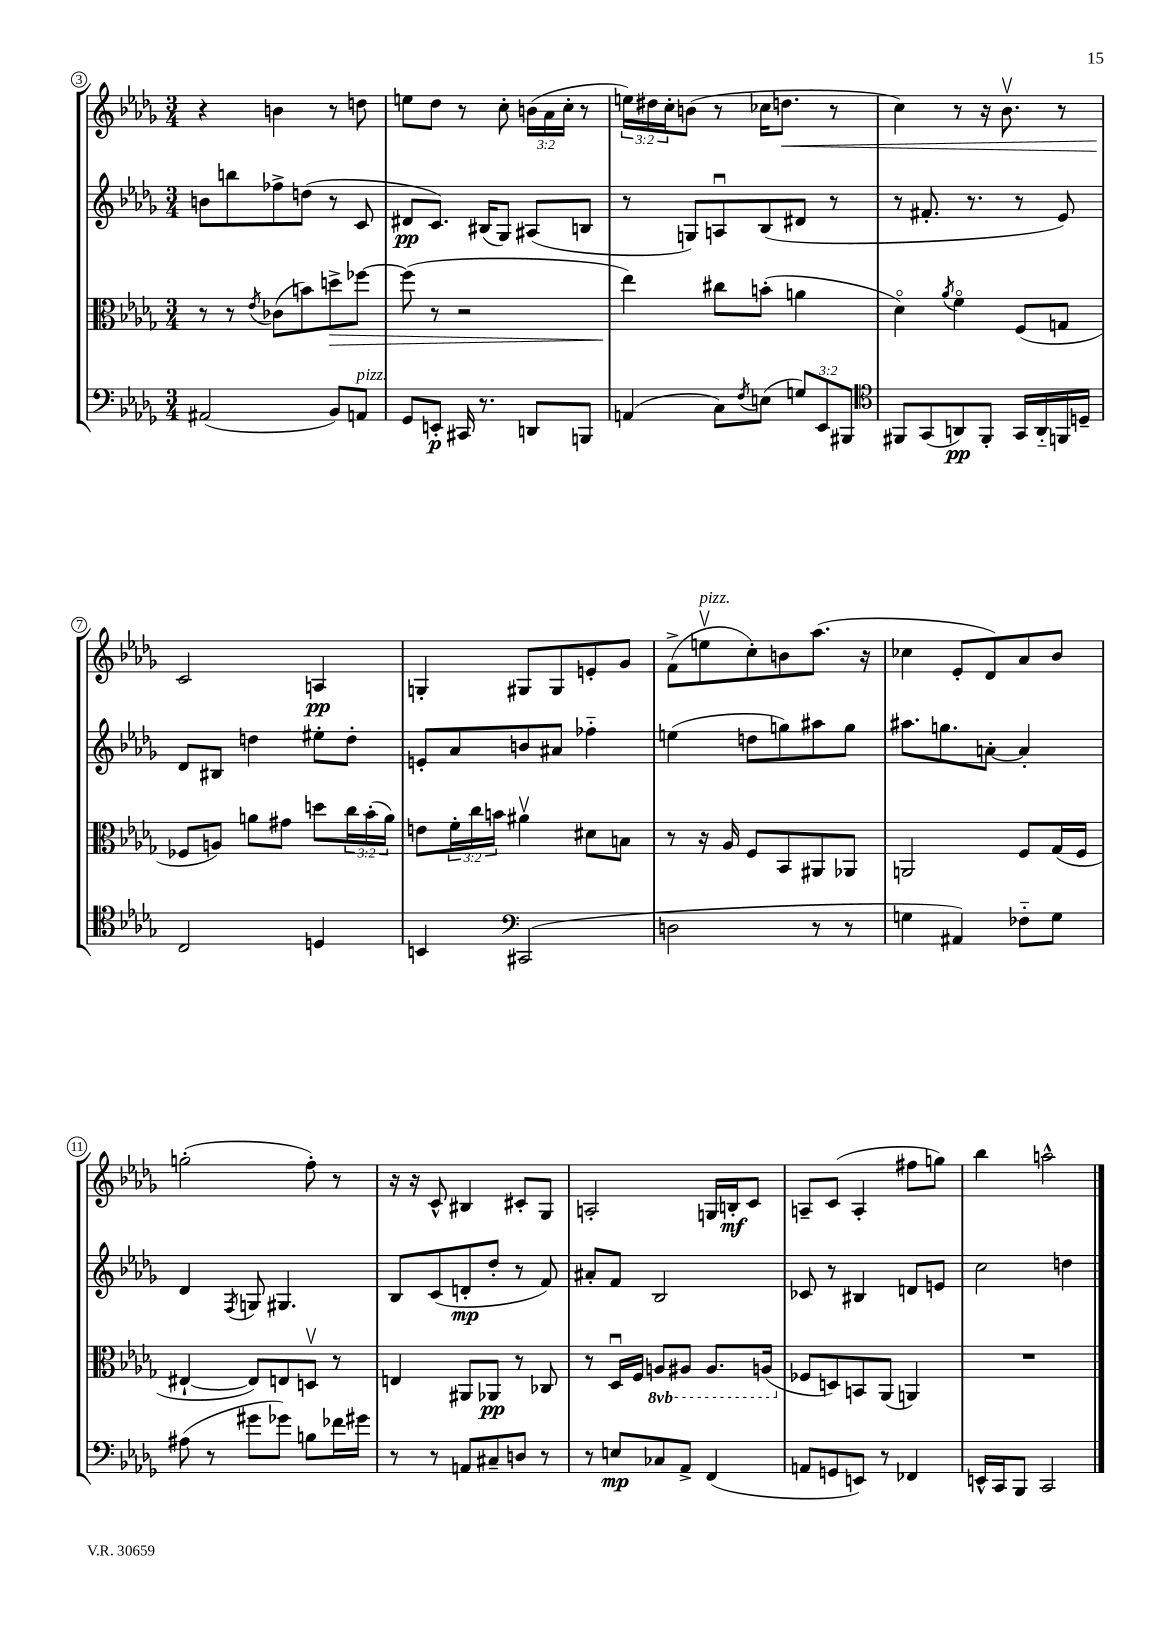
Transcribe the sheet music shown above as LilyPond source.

<<
\new StaffGroup <<
\new Staff = "s0" {
    \clef treble \key des \major \numericTimeSignature \time 3/4 \override Staff.TupletNumber.text = #tuplet-number::calc-fraction-text
    r4 b'4 r8 d''8 |
    e''8 des''8 r8 c''8-. \tuplet 3/2 { b'16( aes'16 c''16-. } r8 |
    \tuplet 3/2 { e''16) dis''16 c''16-. } b'8( r8 ces''16 d''8.\< r8 |
    c''4) r8 r16 bes'8.\upbow r8 |
    c'2\! a4\pp |
    g4-. gis8 gis8 e'8-. ges'8 |
    f'8->( e''8\upbow^\markup { \italic "pizz." } c''8-.) b'8 aes''8.( r16 |
    ces''4 ees'8-. des'8) aes'8 bes'8 |
    g''2-.( f''8-.) r8 |
    r16 r16 c'8-^ bis4 cis'8-. ges8 |
    a2-. g16 b16-.\mf c'8 |
    a8-- c'8( a4-. fis''8 g''8) |
    bes''4 a''2-^ \bar "|." |
}
\new Staff = "s1" {
    \clef treble \key des \major \numericTimeSignature \time 3/4
    b'8 b''8 fes''8-> d''8( r8 c'8 |
    dis'8\pp c'8.) bis16( ges8) ais8( b8 |
    r8 g8) a8\downbow bes8( dis'8 r8 |
    r8 fis'8.-. r8. r8 ees'8) |
    des'8 bis8 d''4 eis''8-. d''8-. |
    e'8-. aes'8 b'8 ais'8 fes''4-_ |
    e''4( d''8 g''8) ais''8 g''8 |
    ais''8. g''8. a'8~-. a'4-. |
    des'4 \acciaccatura { f8 } g8 gis4. |
    bes8 c'8( d'8-.\mp des''8-. r8 f'8) |
    ais'8-. f'8 bes2 |
    ces'8 r8 bis4 d'8 e'8 |
    c''2 d''4 \bar "|." |
}
\new Staff = "s2" {
    \clef alto \key des \major \numericTimeSignature \time 3/4 \override Staff.TupletNumber.text = #tuplet-number::calc-fraction-text \set Staff.ottavationMarkups = #ottavation-simple-ordinals
    r8 r8 \acciaccatura { ees'8 } ces'8( b'8) d''8->\> fes''8~ |
    fes''8( r8 r2 |
    ees''4\!) cis''8 b'8-.( a'4 |
    des'4\flageolet) \acciaccatura { aes'8 } f'4\flageolet f8( g8 |
    fes8 a8) a'8 gis'8 d''8 \tuplet 3/2 { c''16 bes'16-.( a'16) } |
    e'8 \tuplet 3/2 { f'16-. c''16 b'16 } ais'4\upbow dis'8 b8 |
    r8 r16 aes16 f8 bes,8 ais,8 aes,8 |
    a,2 f8 ges16( f16 |
    eis4~-! eis8) e8 d8\upbow r8 |
    e4 ais,8 aes,8\pp r8 ces8 |
    r8 des16\downbow f16 \ottava #-1 a,8 ais,8 ais,8. a,16( \ottava #0 |
    fes8 d8) b,8 aes,8( a,4) |
    R2. \bar "|." |
}
\new Staff = "s3" {
    \clef bass \key des \major \numericTimeSignature \time 3/4 \override Staff.TupletNumber.text = #tuplet-number::calc-fraction-text
    ais,2( bes,8) a,8^\markup { \italic "pizz." } |
    ges,8 e,8-.\p cis,16 r8. d,8 b,,8 |
    a,4( c8) \acciaccatura { f8 } e8( \tuplet 3/2 { g8) ees,8 bis,,8 } |
    \clef tenor fis,8 ges,8( a,8\pp) fis,8-. ges,16 a,16-_ f,16 d16-- |
    c2 d4 |
    b,4 \clef bass cis,2( |
    d2 r8 r8 |
    g4 ais,4) fes8-_ g8 |
    ais8( r8 gis'8 ges'8) b8 fes'16 gis'16 |
    r8 r8 a,8 cis8-- d8 r8 |
    r8 e8\mp ces8 aes,8-> f,4( |
    a,8 g,8 e,8) r8 fes,4 |
    e,16-^ c,16 bes,,8 c,2 \bar "|." |
}
>>
>>
\layout { \context { \Score currentBarNumber = #3 \override BarNumber.stencil = #(make-stencil-circler 0.1 0.3 ly:text-interface::print) } }
